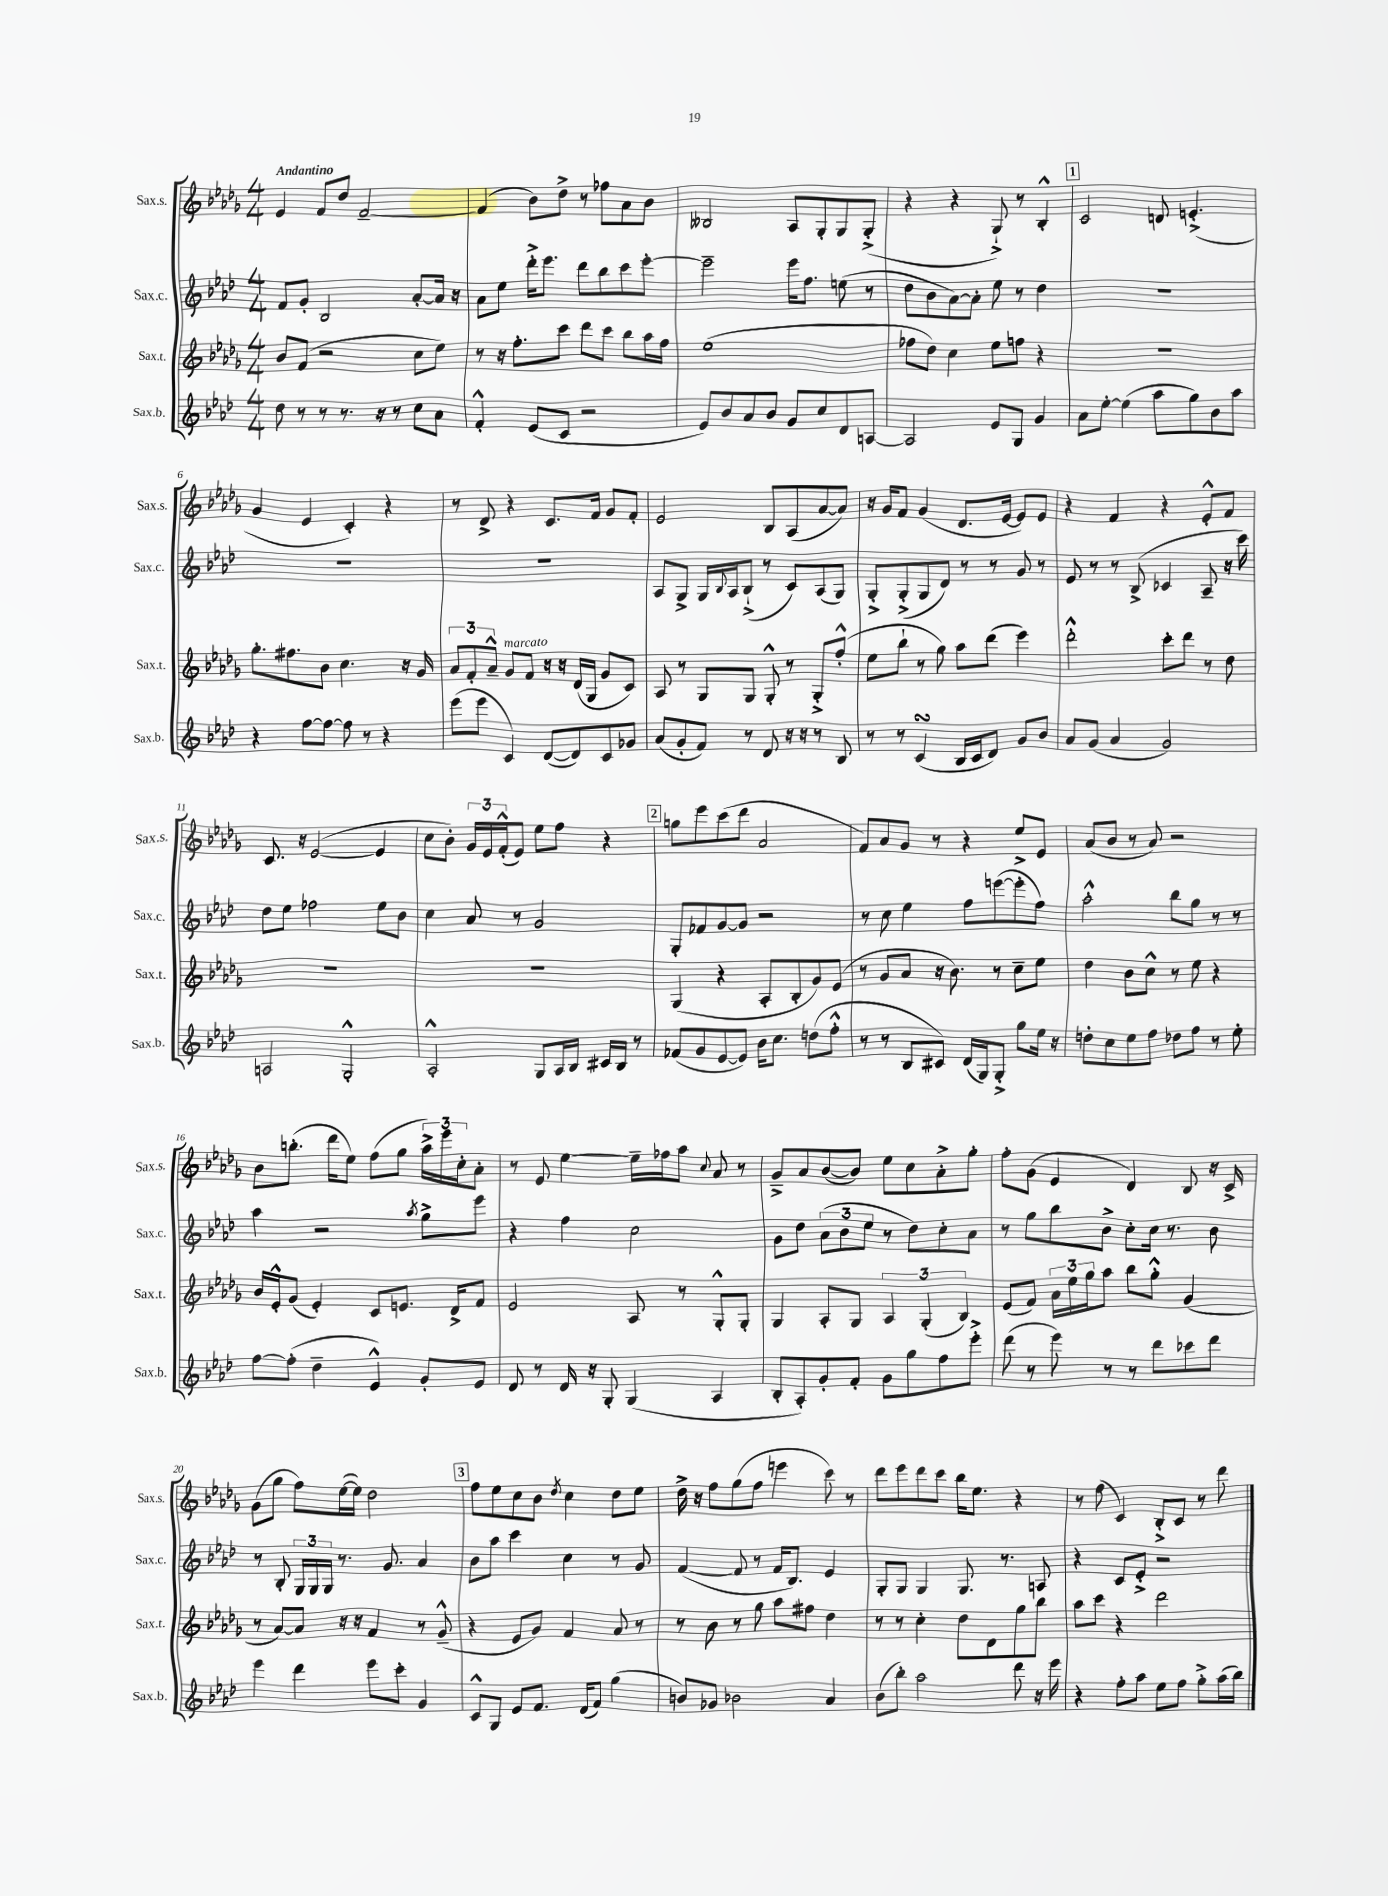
<<
\new StaffGroup <<
\new Staff = "s0" \with { instrumentName = "Sax.s." shortInstrumentName = "Sax.s." } {
    \clef treble \key des \major \numericTimeSignature \time 4/4 \tempo "Andantino"
    ees'4 f'8 des''8 f'2~-- |
    f'4( bes'8) des''8-> r8 fes''8 aes'8 bes'8 |
    beses2 aes8 ges8-. ges8 ges8-.->( |
    r4 r4 ges8-!->) r8 bes4-.-^ |
    \mark \markup { \box "1" } c'2 d'8 e'4.-.->( |
    ges'4 ees'4 c'4-.) r4 |
    r8 des'8-> r4 c'8. f'16 ges'8 f'8-. |
    ees'2 bes8 aes8( aes'8~ aes'8) |
    r16 ges'16 f'8 ges'4( des'8. ees'16~ ees'8) ees'8 |
    r4 f'4 r4 ees'8-.-^ f'8 |
    c'8. r16 ees'2~( ees'4 |
    c''8 bes'8-.) \tuplet 3/2 { ges'16 ees'16 f'16-.-^( } ees'8) ees''8 f''8 r4 |
    \mark \markup { \box "2" } g''8 ees'''8 c'''8( des'''8 aes'2 |
    f'8) aes'8 ges'8 r8 r4 ees''8-> ees'8 |
    aes'8( bes'8 r8 aes'8) r2 |
    bes'8 b''8.-.( des'''16 ees''8) f''8( ges''8 \tuplet 3/2 { aes''16->) ees'''16 c''16-. } aes'8-. |
    r8 ees'8 ees''4~ ees''16-- fes''16 aes''8 \appoggiatura { c''8 } aes'8 r8 |
    ges'8---> aes'8 bes'8~( bes'8) ees''8 c''8 aes'8-.-> ges''8-. |
    f''8-. ges'8( ees'4 des'4) bes8 r16 c'16-> |
    ges'8( ges''8 f''8) ees''16~( ees''16) des''2 |
    \mark \markup { \box "3" } f''8 ees''8 c''8 bes'8 \acciaccatura { des''8 } c''4 des''8 ees''8 |
    des''16-> r16 f''8 ges''8( f''8 e'''4 c'''8) r8 |
    des'''8 ees'''8 des'''8 c'''8 bes''16 ees''8. r4 |
    r8 f''8( c'4) bes8-.-> c'8 r8 des'''8 \bar "|." |
}
\new Staff = "s1" \with { instrumentName = "Sax.c." shortInstrumentName = "Sax.c." } {
    \clef treble \key aes \major \numericTimeSignature \time 4/4
    f'8 g'8-. bes2 aes'8~-. aes'16 r16 |
    aes'8 ees''8 des'''16-.-> ees'''8. des'''8 bes''8 c'''8 ees'''8~-. |
    ees'''2-- ees'''16 f''8. e''8( r8 |
    des''8 bes'8 aes'8~) aes'8-. ees''8 r8 des''4 |
    \mark \markup { \box "1" } R1 |
    R1 |
    R1 |
    aes8 g8-> g16 \appoggiatura { bes8 } aes16 bes8-!->( r8 c'8) aes8( g8) |
    g8-.-> g8-.->( g8 des'8) r8 r8 g'8 r8 |
    ees'8 r8 r8 bes8->( ces'4 aes8-- r16 c'''16) |
    des''8 ees''8 fes''2 ees''8 bes'8 |
    c''4 aes'8 r8 g'2 |
    \mark \markup { \box "2" } g8-. fes'8 g'8~ g'8 r2 |
    r8 c''8 ees''4 f''8 e'''8~( e'''8-. f''8) |
    aes''2-.-^ bes''8 g''8 r8 r8 |
    aes''4 r2 \acciaccatura { aes''8 } g''8-> ees'''8 |
    r4 f''4 c''2 |
    g'8 des''8 \tuplet 3/2 { aes'8( bes'8 ees''8 } r8 des''8) c''8-. aes'8 |
    r8 g''8 bes''8 bes'8-> c''8-. c''16 r8. bes'8 |
    r8 bes8-. \tuplet 3/2 { g16 g16 g16 } r8. g'8. aes'4 |
    \mark \markup { \box "3" } bes'8 aes''8 c'''4 c''4 r8 g'8 |
    f'4~( f'8 r8 f'16 bes8.) ees'4 |
    g8-. g8 g4 g8. r8. a8 |
    r4 c'8 ees'8-.-> r2 \bar "|." |
}
\new Staff = "s2" \with { instrumentName = "Sax.t." shortInstrumentName = "Sax.t." } {
    \clef treble \key des \major \numericTimeSignature \time 4/4
    bes'8 f'8( r2 c''8 ees''8) |
    r8 r16 f''8.-. c'''8 des'''8 c'''8 bes''8 aes''16 f''16 |
    ees''1( |
    fes''8 des''8) c''4 ees''8 f''8 r4 |
    \mark \markup { \box "1" } R1 |
    ges''8.-. fis''8. bes'8 c''4. r16 ges'16 |
    \tuplet 3/2 { aes'8 f'8-. aes'8---^ } ges'8^\markup { \italic "marcato" } f'8 r16 r16 des'16( ges16 ges'8 c'8) |
    aes8 r8 ges8 ges8 ges8-.-^ r8 ges8-.-> f''8-.-^( |
    ees''8 bes''8-! r8 ges''8) aes''8 des'''8( ees'''4) |
    des'''2-.-^ c'''8-. des'''8 r8 des''8 |
    R1 |
    R1 |
    \mark \markup { \box "2" } ges4( r4 aes8-. bes8-. ges'8) ees'8( |
    r8 ges'8 aes'8 r16 bes'8.) r8 c''8-- ees''8 |
    des''4 bes'8 c''8-^ r8 ees''8 r4 |
    bes'16 ees'16-.-^ ges'8( ees'4-.) c'8 e'8. des'16-> f'8 |
    ees'2 aes8 r8 ges8-.-^ ges8-. |
    ges4 aes8-. ges8 \tuplet 3/2 { aes4 ges4-.( bes4) } |
    ees'8( f'8) \tuplet 3/2 { aes'16 ees''16 ges''16 } aes''8 bes''8 ges''8-.-^ ges'4( |
    r8 aes'8~) aes'8 r16 r16 f'4 r8 ges'8---^( |
    \mark \markup { \box "3" } r4 ees'8 ges'8) f'4 aes'8 r8 |
    r8 bes'8 r8 ges''8 aes''8 fis''8 des''4 |
    r8 r8 c''4-. des''8 des'8 ges''8 bes''8 |
    aes''8 c'''8 r4 des'''2 \bar "|." |
}
\new Staff = "s3" \with { instrumentName = "Sax.b." shortInstrumentName = "Sax.b." } {
    \clef treble \key aes \major \numericTimeSignature \time 4/4
    des''8 r8 r8 r8. r16 r8 c''8 aes'8 |
    f'4-.-^ ees'8( c'8 r2 |
    ees'8) bes'8 aes'8 bes'8 g'8 c''8 des'8 a8~ |
    a2 ees'8 g8 g'4 |
    \mark \markup { \box "1" } aes'8 ees''8~-. ees''4( aes''8 g''8) bes'8 aes''8 |
    r4 f''8~ f''8~ f''8 r8 r4 |
    ees'''8( ees'''8 c'4) des'8~( des'8) c'8 ges'8 |
    aes'8( g'8-. f'8) r8 des'8 r16 r16 r8 bes8 |
    r8 r8 c'4\turn( bes16 c'16 des'8) g'8 bes'8 |
    aes'8 g'8( aes'4 g'2) |
    a2 g2-.-^ |
    aes2-.-^ g8 aes16 bes16 cis'16 bes16 r8 |
    \mark \markup { \box "2" } fes'8( g'8 ees'8~ ees'8) bes'16 c''8. d''8( f''8-.-^ |
    r8 r8 bes8 cis'8) des'16( g16) g8-.-> g''8 ees''16 r16 |
    d''8-. c''8 ees''8 f''8 des''8 f''8 r8 ees''8-. |
    f''8~ f''8-.( des''4-- ees'4-^) g'8-. ees'8 |
    des'8 r8 des'16 r16 g8-. g4( aes4 |
    bes8-. aes8-.) g'8-. f'8-. g'8 g''8 f''8 ees'''8-.-> |
    des'''8( r8 ees'''8) r8 r8 des'''8 ces'''8 des'''8 |
    ees'''4 des'''4 ees'''8 c'''8-. g'4 |
    \mark \markup { \box "3" } c'8-^ g8 ees'8 f'8. des'16( f'8) g''4( |
    b'8) ges'8 bes'2 aes'4 |
    bes'8( bes''8-.) aes''2 des'''8 r16 ees'''16 |
    r4 f''8-. aes''8 ees''8 f''8 g''8-.-> aes''16( bes''16) \bar "|." |
}
>>
>>
